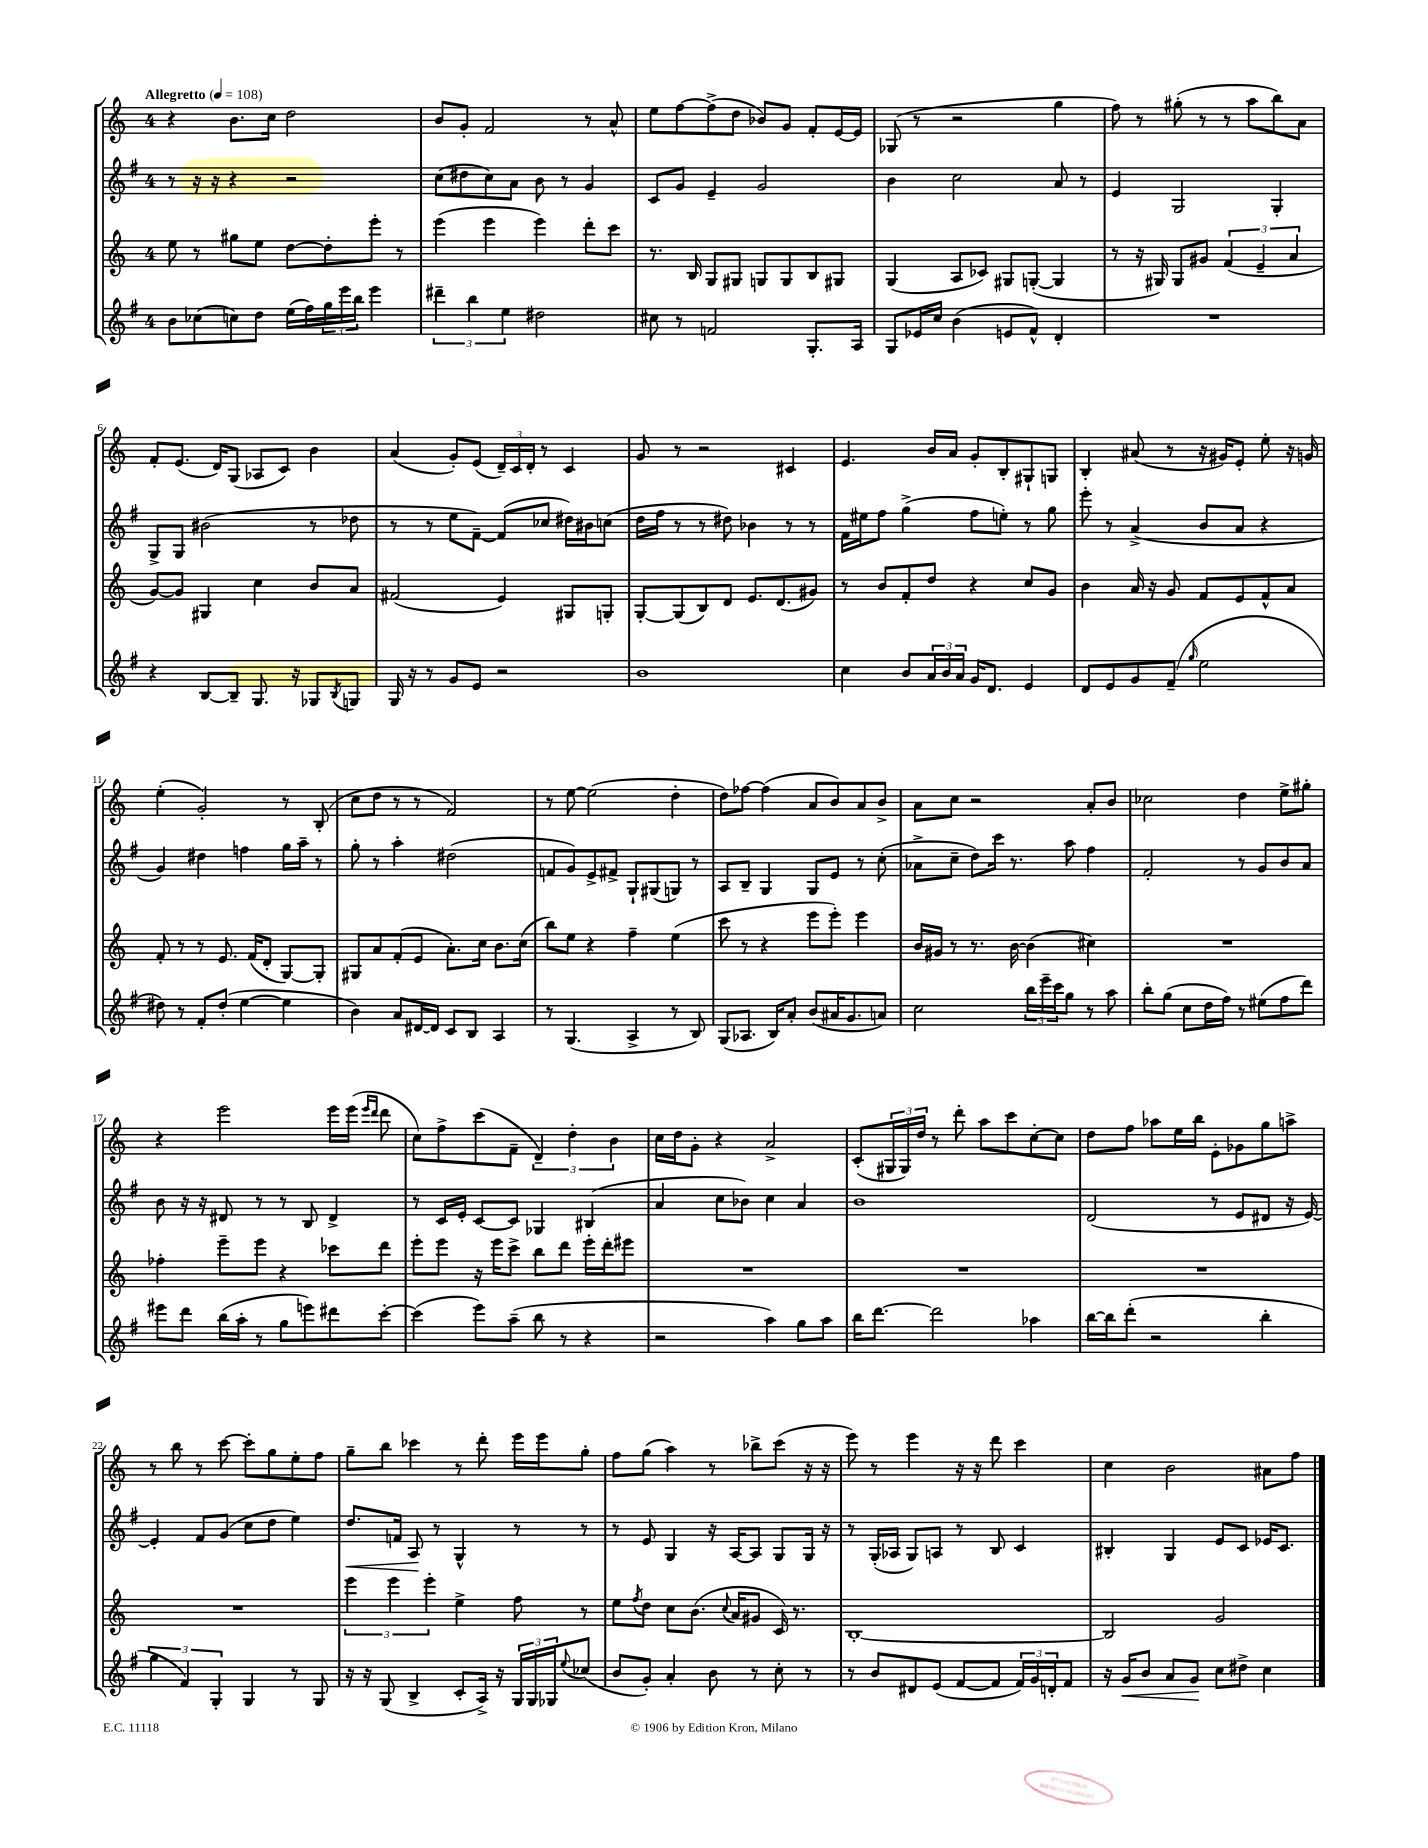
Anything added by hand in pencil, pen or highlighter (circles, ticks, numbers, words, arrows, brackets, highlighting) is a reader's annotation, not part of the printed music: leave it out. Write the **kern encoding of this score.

**kern	**kern	**kern	**kern
*staff4	*staff3	*staff2	*staff1
*clefG2	*clefG2	*clefG2	*clefG2
*k[f#]	*k[]	*k[f#]	*k[]
*M4/4	*M4/4	*M4/4	*M4/4
*MM108	*MM108	*MM108	*MM108
8b	8ee	8r	4r
(8cc-	8r	16r	.
.	.	16r	.
8cc)	8gg#	4r	8.b
8dd	8ee	.	.
.	.	.	16cc
(16ee	[8dd	2r	2dd
16ff#)	.	.	.
24gg	8dd']	.	.
24eee	.	.	.
24bb	.	.	.
4eee	8eee'	.	.
.	8r	.	.
=	=	=	=
6ddd#~	(4eee	(8cc	8b
.	.	8dd#	8g'
6bb	.	.	.
.	4eee	8cc)	2f
6ee	.	.	.
.	.	8a	.
2dd#	4eee)	8b	.
.	.	8r	.
.	8ddd'	4g	8r
.	8ccc	.	8a^^
=	=	=	=
8cc#	8.r	8c	8ee
8r	.	8g	[8ff
.	16B	.	.
2f	8G	4e~	(8ff^]
.	8G#	.	8dd
.	8G	2g	8b-)
.	8G	.	8g
8.G'	8B	.	8f'
.	8G#	.	[16e
16A	.	.	16e]
=	=	=	=
8G	(4G	4b	(8G-
16e-	.	.	8r
16cc	.	.	.
(4b	8A	2cc	2r
.	8c-)	.	.
8e	8G#	.	.
8f#^^)	([8G'	.	.
4d'	4G]	8a	4gg
.	.	8r	.
=	=	=	=
1r	8r	4e	8ff)
.	16r	.	8r
.	16G#)	.	.
.	8G#	2G	(8gg#'
.	8g#	.	8r
.	(6f	.	8r
.	.	.	8aa
.	6e~	.	.
.	.	4G'	8bb)
.	6a	.	.
.	.	.	8a
=	=	=	=
4r	[8g)	8G^	8f'
.	8g]	8G	(8.e
[8B	4G#	(2b#	.
.	.	.	16d)
8B~]	.	.	(8G
8.G	4cc	.	8A-
.	.	.	8c)
16r	.	.	.
8G-	8b	8r	4b
8qB	.	.	.
8G	8a	8dd-	.
=	=	=	=
16G	(2f#	8r	(4a
16r	.	.	.
8r	.	8r	.
8g	.	8ee	8g')
8e	.	[8f#~)	(8e
2r	4e)	(8f#]	24d~)
.	.	.	24c
.	.	.	24d'
.	.	8cc-	8r
.	8G#	16dd#)	4c
.	.	16b#	.
.	8G'	(8cc	.
=	=	=	=
1b	[8G'	16dd	8g
.	.	16ff#	.
.	(8G]	8r	8r
.	8B)	8r	2r
.	8d	8dd#)	.
.	8.e	4b-	.
.	(8.d	.	.
.	.	8r	4c#
.	8g#)	8r	.
=	=	=	=
4cc	8r	16f#	4.e
.	.	16ee#	.
.	8b	8ff#	.
8b	8f'	(4gg^	.
24a	8dd	.	16b
24b	.	.	.
.	.	.	16a
24a	.	.	.
16g	4r	8ff#	8g'
8.d	.	.	.
.	.	8ee')	8B'
4e	8cc	8r	8G#`
.	8g	8gg	8G
=	=	=	=
8d	4b	8eee'	4B'
8e	.	8r	.
8g	16a	(4a^	(8a#
.	16r	.	.
(8f#~	8g	.	8r
16qqgg	.	.	.
2ee	8f	8b	16r
.	.	.	16g#)
.	8e	8a	8e'
.	8f^^	4r	8ee'
.	8a	.	16r
.	.	.	16g
=	=	=	=
8dd#)	8f'	4g)	(4ee'
8r	8r	.	.
8f#'	8r	4dd#	2g')
(8dd#'	8.e	.	.
[4ee	.	4ff	.
.	(16f	.	.
.	8d'	.	.
4ee]	[8G)	16gg	8r
.	.	16aa~	.
.	8G']	8r	(8B'
=	=	=	=
4b)	8G#	8gg'	8cc
.	8a	8r	8dd
8a	(8f'	4aa'	8r
[16d#	8e	.	8r
16d#]	.	.	.
8c	8.a')	(2dd#	2f)
8B	.	.	.
.	16cc	.	.
4A	8.b	.	.
.	(16cc	.	.
=	=	=	=
8r	8bb)	8f	8r
(4.G	8ee	8g)	[8ee
.	4r	8e^	(2ee]
.	.	8f#^	.
4A^	4ff~	8G`	.
.	.	(8G#	.
8r	(4ee	8G)	4dd'
8B)	.	8r	.
=	=	=	=
(8G	8ccc	8A	8dd)
8.A-	8r	8B~	[8ff-
.	4r	4G	(4ff-]
16B)	.	.	.
8a'	.	.	.
(8b	8eee	8G	8a
16a#	8eee')	8e	8b)
8.g	.	.	.
.	4eee	8r	8a
8a)	.	(8cc'	8b^
=	=	=	=
2cc	16b	8a-^	8a
.	16g#	.	.
.	8r	8cc~	8cc
.	8.r	8dd)	2r
.	.	16ccc	.
.	[16b	8.r	.
24bb	(4b]	.	.
24eee~	.	.	.
24ccc	.	.	.
8gg	.	8aa	.
8r	4cc#)	4ff#	8a'
8aa	.	.	8b
=	=	=	=
8bb'	1r	2f#'	2cc-
(8gg	.	.	.
8cc	.	.	.
16dd	.	.	.
16ff#)	.	.	.
8r	.	8r	4dd
(8ee#	.	8g	.
8ff#	.	8b	8ee^
8ddd)	.	8a	8gg#'
=	=	=	=
8eee#	4ff-'	8b	4r
8ddd	.	16r	.
.	.	16r	.
(16bb	8eee~	8d#	2eee
16aa'	.	.	.
8r	8eee	8r	.
8gg	4r	8r	.
8eee)	.	8B	.
8ddd#	8ccc-	4d#^	16eee
.	.	.	(16eee
.	.	.	16qqeee
.	.	.	16qqddd
[8ccc'	8ddd	.	8ddd
=	=	=	=
(4ccc]	8eee'	8r	8cc)
.	8eee	16c	8ff^
.	.	16e'	.
8eee)	16r	[8c	(8ccc
.	16eee	.	.
(8aa~	8ccc^	8c]	8f~
8bb	8bb	4G-	6d~)
8r	8ddd	.	.
.	.	.	6dd'
4r	16eee'	(4B#	.
.	16ddd'	.	.
.	.	.	6b
.	8eee#	.	.
=	=	=	=
2r	1r	4a	16cc
.	.	.	16dd
.	.	.	8g'
.	.	8cc	4r
.	.	8b-)	.
4aa)	.	4cc	2a^
8gg	.	4a	.
8aa	.	.	.
=	=	=	=
16bb	1r	1b	(8c'
[8.ddd	.	.	.
.	.	.	24G#
.	.	.	24G#)
.	.	.	24dd
2ddd]	.	.	8r
.	.	.	8ddd'
.	.	.	8aa
.	.	.	8ccc
4aa-	.	.	[8cc'
.	.	.	8cc]
=	=	=	=
[16bb	1r	(2d	8dd
16bb]	.	.	.
(8ddd'	.	.	8ff
2r	.	.	8aa-
.	.	.	16ee
.	.	.	16bb
.	.	8r	8e'
.	.	8e	8g-
4bb'	.	8d#	8gg
.	.	16r	8aa^
.	.	[16e)	.
=	=	=	=
6gg	1r	4e']	8r
.	.	.	8bb
6f#)	.	.	.
.	.	8f#	8r
6G'	.	.	.
.	.	(8g	[8ccc
4G	.	8cc	8ccc']
.	.	8dd	8gg
8r	.	4ee)	8ee'
8G	.	.	8ff
=	=	=	=
16r	6eee	8.dd	8gg~
16r	.	.	.
(8G	.	.	8bb
.	6eee	.	.
.	.	16f	.
4B^	.	8A	4ccc-
.	6eee'	.	.
.	.	8r	.
8c'	4ee^	4G^^	8r
16A^)	.	.	8ddd'
16r	.	.	.
24G	8ff	8r	16eee
24G	.	.	.
.	.	.	16eee
24G-	.	.	.
8qqee	.	.	.
(8cc-	8r	8r	8gg'
=	=	=	=
8b	8ee	8r	8ff
.	8qff	.	.
8g')	8dd	8e	(8gg
4a'	8cc	4G	4aa)
.	(8.b	.	.
8b	.	16r	8r
.	8qqcc	.	.
.	16a	[16A	.
8r	8g#	8A]	8bb-^
8cc'	16c)	8G	(8ccc
.	8.r	.	.
8r	.	16G	16r
.	.	16r	16r
=	=	=	=
8r	[1B'	8r	8eee)
8b	.	(16G'	8r
.	.	16A-	.
8d#	.	8G)	4eee
(8e	.	8A	.
[8f#	.	8r	16r
.	.	.	16r
8f#]	.	8B	8ddd
24f#)	.	4c	4ccc
24g	.	.	.
24d'	.	.	.
8f#	.	.	.
=	=	=	=
16r	2B]	4B#'	4cc
16g	.	.	.
8b	.	.	.
8a	.	4G	2b
8g	.	.	.
8cc	2g	8e	.
8dd#^	.	8c	.
4cc	.	16e-	8a#
.	.	8.c	.
.	.	.	8ff
==	==	==	==
*-	*-	*-	*-
